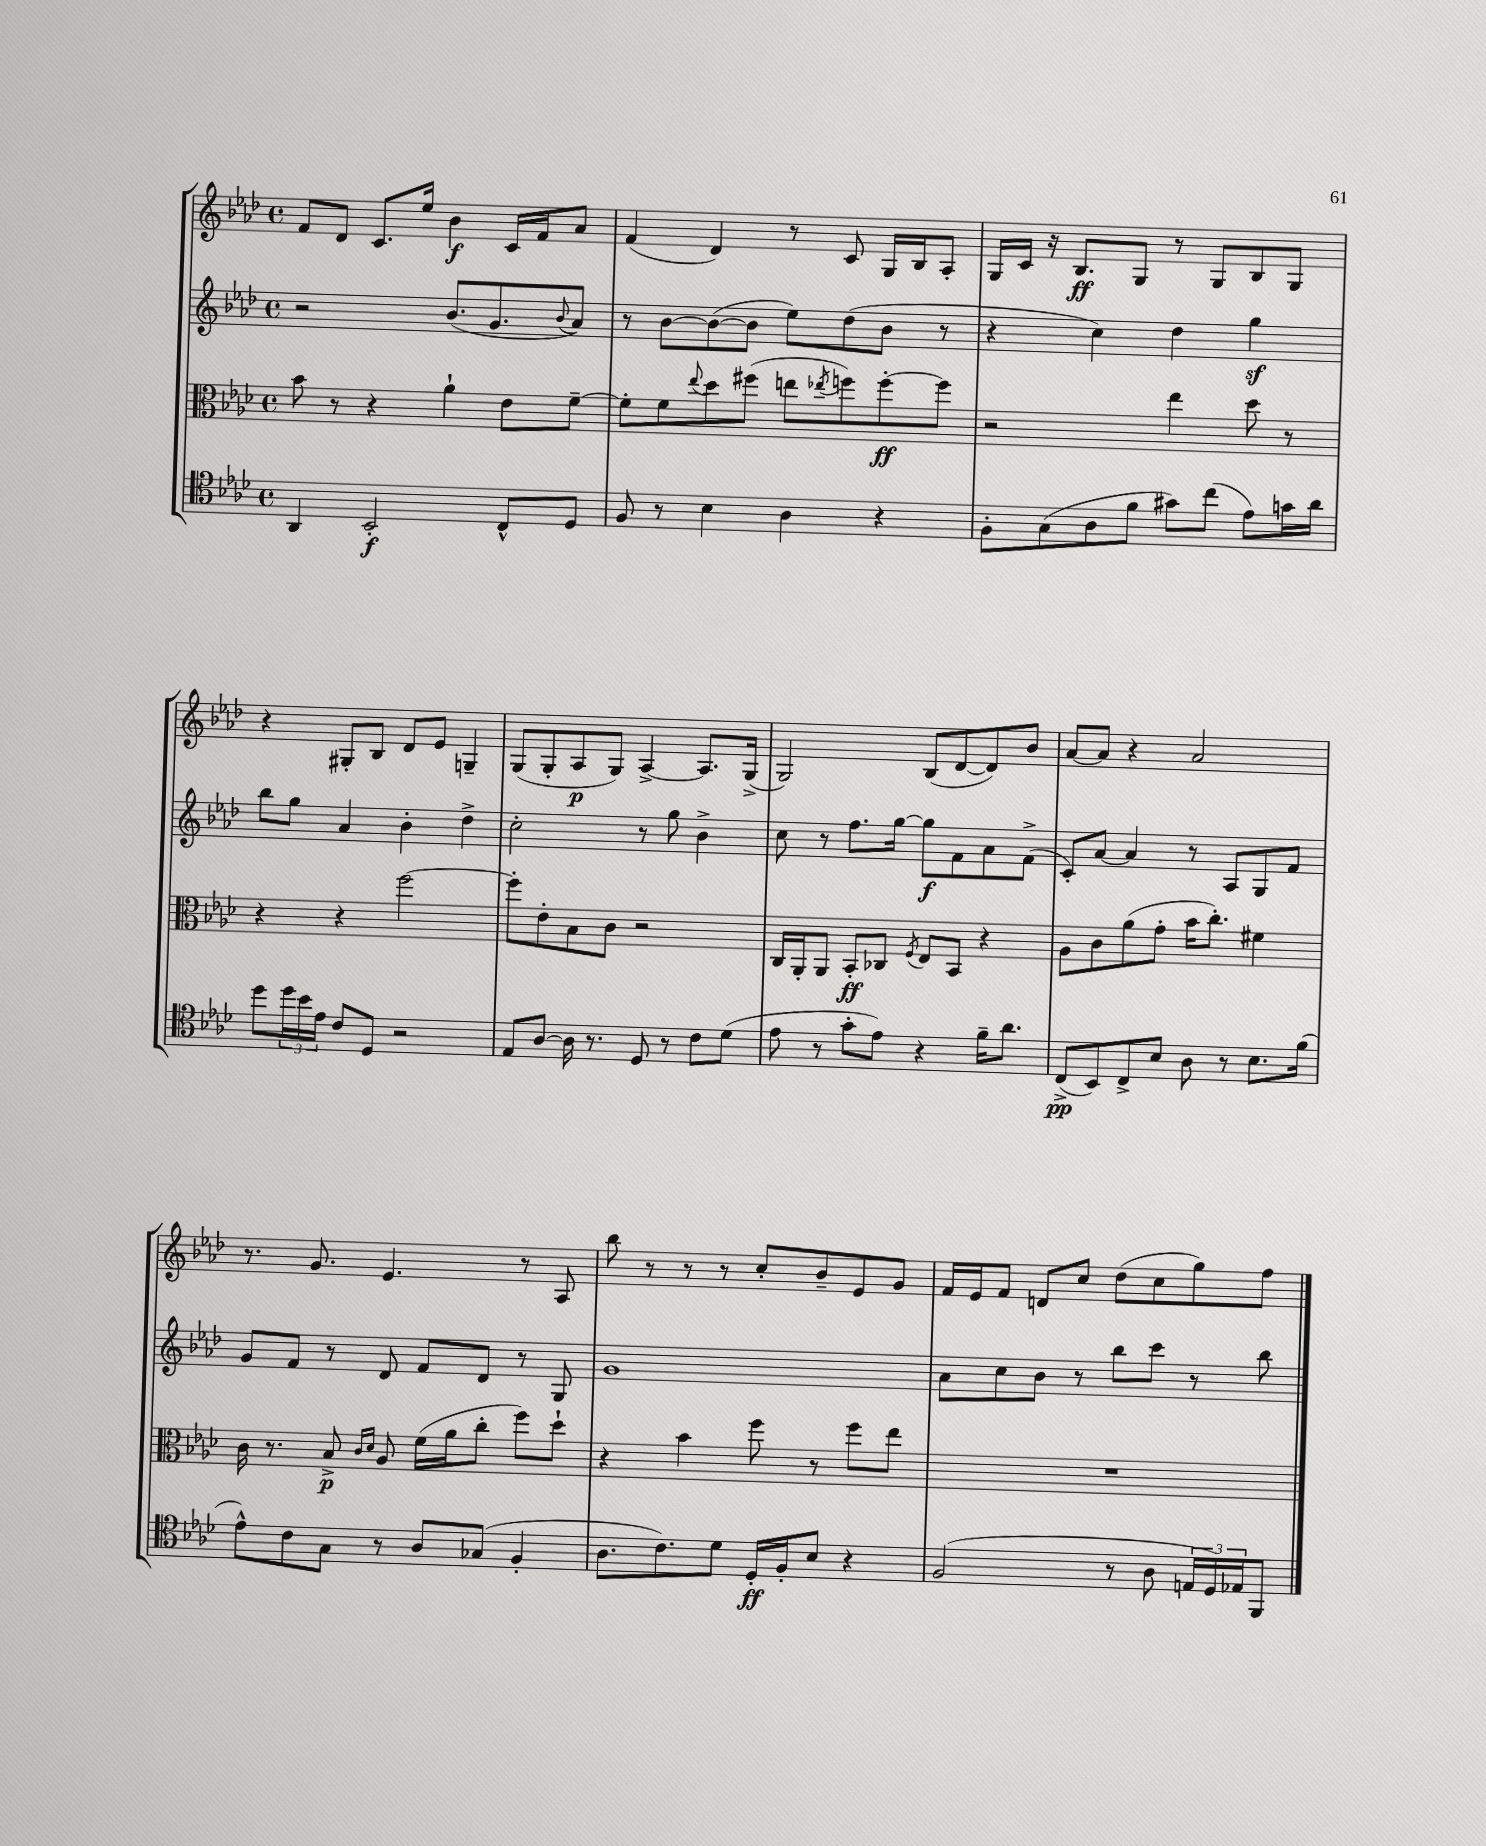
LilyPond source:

<<
\new StaffGroup <<
\new Staff = "s0" {
    \clef treble \key aes \major \defaultTimeSignature \time 4/4
    f'8 des'8 c'8. ees''16 bes'4\f c'16 f'16 aes'8 |
    f'4( des'4) r8 c'8 g16 bes16 aes8-. |
    g16 c'16 r16 bes8.\ff g8 r8 g8 bes8 g8 |
    r4 gis8-. bes8 des'8 ees'8 g4-- |
    g8( g8-. aes8\p g8) aes4~-> aes8. g16->( |
    g2) bes8( des'8~ des'8) bes'8 |
    aes'8~ aes'8 r4 aes'2 |
    r8. g'8. ees'4. r8 aes8 |
    bes''8 r8 r8 r8 c''8-. bes'8-- ees'8 g'8 |
    f'16 ees'16 f'8 d'8 c''8 des''8( c''8 g''8) f''8 \bar "|." |
}
\new Staff = "s1" {
    \clef treble \key aes \major \defaultTimeSignature \time 4/4
    r2 bes'8.( g'8. \appoggiatura { bes'8 } aes'8) |
    r8 bes'8~ bes'8~( bes'8 ees''8) des''8( bes'8 r8 |
    r4 c''4) des''4 g''4\sf |
    bes''8 g''8 aes'4 bes'4-. des''4-> |
    c''2-. r8 g''8 bes'4-> |
    c''8 r8 f''8. g''16~ g''8\f f'8 aes'8 f'8->( |
    c'8-.) aes'8~ aes'4 r8 aes8 g8 f'8 |
    g'8 f'8 r8 des'8 f'8 des'8 r8 g8 |
    g'1 |
    aes'8 c''8 bes'8 r8 bes''8 c'''8 r8 bes''8 \bar "|." |
}
\new Staff = "s2" {
    \clef alto \key aes \major \defaultTimeSignature \time 4/4
    bes'8 r8 r4 aes'4-! ees'8 f'8~-- |
    f'8-. f'8 \appoggiatura { ees''8 } des''8 fis''8( e''8 \acciaccatura { ees''8 } f''8) f''8~-.\ff f''8 |
    r2 ees''4 des''8 r8 |
    r4 r4 f''2~ |
    f''8-. ees'8-. bes8 c'8 r2 |
    c16 aes,16-. aes,8 bes,8-.\ff ces8 \acciaccatura { f8 } ees8 bes,8 r4 |
    aes8 c'8 aes'8( g'8-. bes'16 c''8.-.) fis'4 |
    c'16 r8. bes8->\p \grace { c'16 des'16 } aes8 f'16( aes'16 c''8-. f''8) des''8-! |
    r4 bes'4 f''8 r8 f''8 ees''8 |
    R1 \bar "|." |
}
\new Staff = "s3" {
    \clef tenor \key aes \major \defaultTimeSignature \time 4/4
    aes,4 bes,2-.\f c8-^ des8 |
    f8 r8 bes4 aes4 r4 |
    f8-. g8( aes8 f'8 gis'8) c''8( ees'8) g'16 aes'16 |
    des''8 \tuplet 3/2 { des''16 bes'16 ees'16 } c'8 des8 r2 |
    ees8 aes8~ aes16 r8. des8 r8 c'8 des'8( |
    ees'8 r8 g'8-. ees'8) r4 f'16-- aes'8. |
    c8->\pp( bes,8) c8-> bes8 aes8 r8 bes8. f'16( |
    ees'8-^) c'8 g8 r8 aes8 ges8( f4-. |
    aes8. c'8.) des'8 des16-.\ff f16-. bes8 r4 |
    f2( r8 aes8 \tuplet 3/2 { e16 des16) ees16 } f,8 \bar "|." |
}
>>
>>
\layout { \context { \Score \remove "Bar_number_engraver" } }
